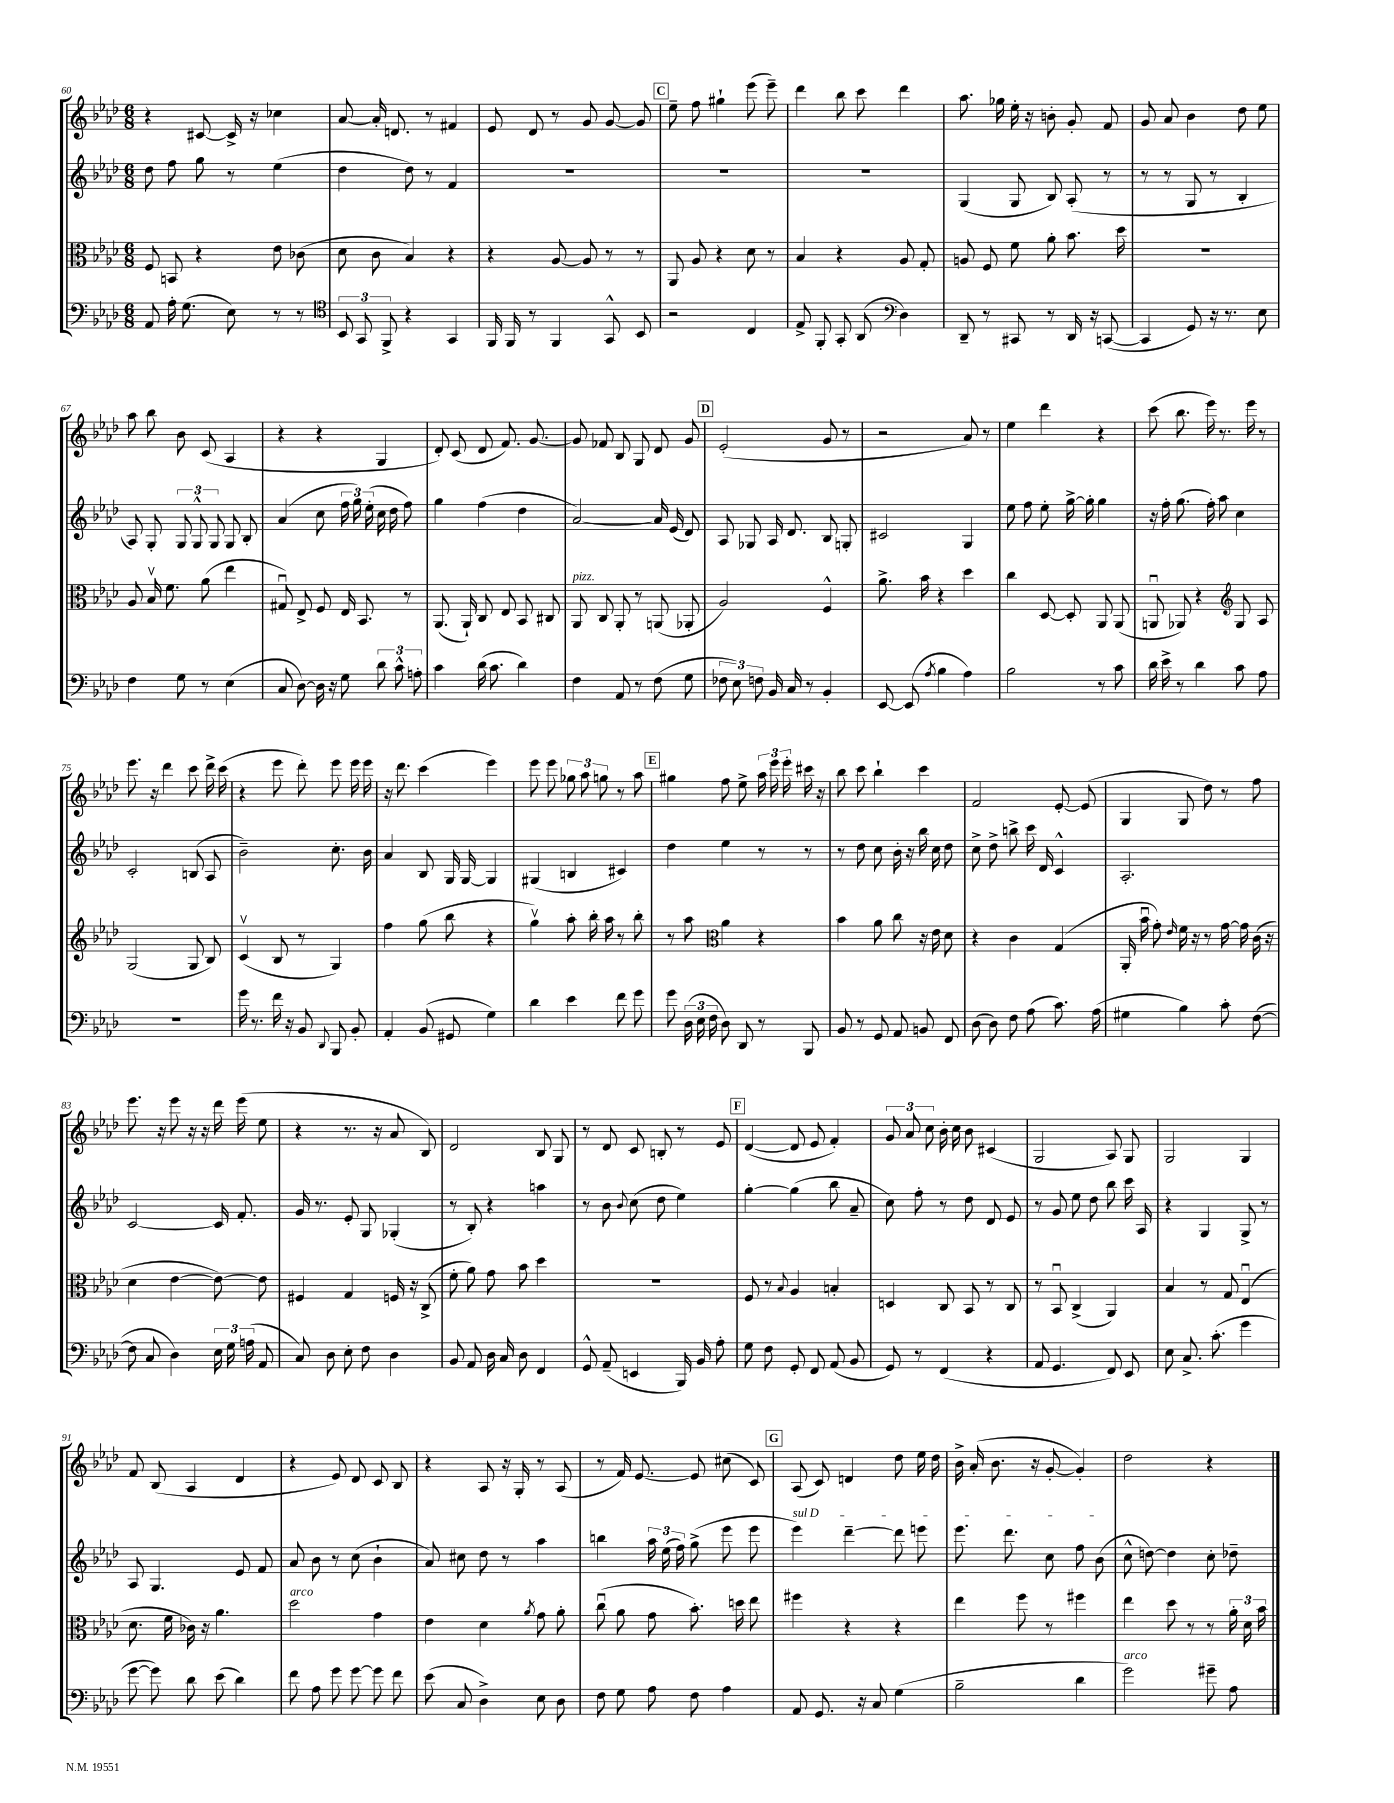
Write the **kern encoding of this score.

**kern	**kern	**kern	**kern
*part4	*part3	*part2	*part1
*staff4	*staff3	*staff2	*staff1
*clefF4	*clefC3	*clefG2	*clefG2
*k[b-e-a-d-]	*k[b-e-a-d-]	*k[b-e-a-d-]	*k[b-e-a-d-]
*M6/8	*M6/8	*M6/8	*M6/8
=60	=60	=60	=60
8AA-/	8F/	8dd-\	4r
16A-'\	8BBn/	8ff\	.
(8.G\	.	.	.
.	4r	8gg\	[8c#X/
8E-\)	.	8r	16c#^/]
.	.	.	16r
8r	8e-\	(4ee-\	4cc-X\
8r	(8c-X\	.	.
=61	=61	=61	=61
*clefC4	*	*	*
12BB-/	8d-\	4dd-\	[8a-/
12GG/	.	.	.
.	8c\	.	16a-'/]
12FF^/	.	.	.
.	.	.	8.dn/
4r	4B-/)	8dd-\)	.
.	.	8r	8r
4GG/	4r	4f/	4f#X/
=62	=62	=62	=62
16FF/	4r	2.r	8e-/
16FF/	.	.	.
8r	.	.	8d-/
4FF/	[8A-/	.	8r
.	8A-/]	.	8g/
8GG^^/	8r	.	[8g/
8BB-/	8r	.	8g/]
!!LO:REH:place=s1:t=C
=63	=63	=63	=63
2r	8AA-/	2.r	8ee-~\
.	8A-/	.	8ff\
.	4r	.	4gg#X`\
4C/	8d-\	.	(8eee-\
.	8r	.	8eee-~\)
=64	=64	=64	=64
8E-^/	4B-/	2.r	4ddd-\
8FF'/	.	.	.
8GG'/	4r	.	8bb-\
(8AA-/	.	.	8ccc\
*clefF4	*	*	*
4D-\)	8A-/	.	4ddd-\
.	8G'/	.	.
=65	=65	=65	=65
8DD-~/	8An/	(4G/	8.aa-\
8r	8F/	.	.
.	.	.	16gg-X\
8CC#X/	8f\	8G/	16ee-'\
.	.	.	16r
8r	8a-'\	8B-/)	8bn'\
16DD-/	8.b-\	(8A-'/	8g'/
16r	.	.	.
([8CCn/	.	8r	8f/
.	16dd-\	.	.
=66	=66	=66	=66
4CC/]	2.r	8r	8g/
.	.	8r	8a-/
8GG/)	.	8G/	4b-\
16r	.	8r	.
8.r	.	.	.
.	.	4B-'/	8dd-\
8E-\	.	.	8ee-\
!!LO:LB:g=z
=67	=67	=67	=67
4F\	8A-/	8A-/)	8aa-\
.	16B-v/	8G'/	8bb-\
.	8.f\	.	.
8G\	.	12G/	8b-\
.	.	12G^^/	.
8r	(8a-\	.	(8c/
.	.	12G/	.
(4E-\	4ee-\	8G/	4A-/
.	.	8B-'/	.
=68	=68	=68	=68
8C/	8G#Xu/)	(4a-/	4r
[8D-\)	8E-^/	.	.
16D-\]	8F/	8cc\	4r
16r	.	.	.
8G\	16E-/	24ff\	.
.	.	24gg\)	.
.	8.BB-/	.	.
.	.	(24ee-'\	.
12d-\	.	16cc\	4G/
.	.	16dd-\	.
12c^^\	.	.	.
.	8r	8ff\)	.
12An'\	.	.	.
=69	=69	=69	=69
4c\	(8.AA-/	4gg\	8d-'/)
.	.	.	(8c/
.	16AA-`/)	.	.
(16d-\	8C/	(4ff\	8d-/
8.c\	.	.	.
.	8E-/	.	8.f/)
4d-\)	8BB-/	4dd-\	.
.	.	.	[8.g/
.	8C#X/	.	.
=70	=70	=70	=70
!	!LO:TX:a:i:t=pizz.	!	!
4F\	8AA-/	[2a-/)	8g/]
.	8C/	.	8f-X/
8AA-/	8AA-'/	.	8B-/
8r	8r	.	8G/
(8F\	(8AAn/	16a-/]	8d-/
.	.	(16e-/	.
8G\	8AA-X'/	8d-/)	8g/
!!LO:REH:place=s1:t=D
=71	=71	=71	=71
12F-X\	2A-/)	8A-/	(2e-'/
12E-\)	.	.	.
.	.	8G-X/	.
12Fn\	.	.	.
16BB-/	.	16A-/	.
16C/	.	8.d-/	.
8r	.	.	.
4BB-'/	4F^^/	8B-/	8g/
.	.	8Gn'/	8r
=72	=72	=72	=72
[8EE-/	8.a-^\	2c#X/	2r
(8EE-/]	.	.	.
.	16b-\	.	.
8qA-/	.	.	.
4B-\	4r	.	.
4A-\)	4dd-\	4G/	8a-/)
.	.	.	8r
=73	=73	=73	=73
2B-\	4cc\	8ee-\	4ee-\
.	.	8ff\	.
.	[8D-/	8ee-'\	4ddd-\
.	8D-'/]	[16gg^\	.
.	.	16gg'\]	.
8r	8AA-/	4gg\	4r
8c\	(8AA-/	.	.
=74	=74	=74	=74
16d-\	8AAnu/	16r	(8ccc\
16e-^\	.	16ff'\	.
8r	8AA-X/)	(8.gg\	8.bb-\
4d-\	4r	.	.
.	.	16ff'\)	16eee-\)
.	.	8aa-\	8.r
*	*clefG2	*	*
8c\	8G/	4cc\	.
.	.	.	16eee-\
8A-\	8A-/	.	8r
!!LO:LB:g=z
=75	=75	=75	=75
2.r	(2G/	2c'/	8.eee-\
.	.	.	16r
.	.	.	4ddd-\
.	8G/	(8Bn/	8ccc\
.	8B-/)	8A-/	16ddd-^\
.	.	.	(16ccc\
=76	=76	=76	=76
16g\	(4cv/	2b-~\)	4r
8.r	.	.	.
16f\	8B-/	.	8eee-\
16r	.	.	.
8BB-/	8r	.	8ddd-'\)
8qqDD-/	.	.	.
8BBB-/	4G/)	8.cc'\	8eee-\
8BB-'/	.	.	16eee-\
.	.	16b-\	16eee-\
=77	=77	=77	=77
4AA-'/	4ff\	4a-/	16r
.	.	.	8.ddd-\
(8BB-/	(8gg\	8B-/	(4ccc\
8GG#X/	8bb-\	16G/	.
.	.	[16G/	.
4G\)	4r	4G/]	4eee-\)
=78	=78	=78	=78
4d-\	4ggv\)	(4G#X/	8eee-\
.	.	.	8eee-\
4e-\	8aa-'\	4Bn/	12gg-X\
.	.	.	12aa-\
.	16bb-'\	.	.
.	.	.	12ggn\
.	16aa-\	.	.
8f\	8r	4c#X/)	8r
8g\	8bb-'\	.	8aa-\
!!LO:REH:place=s1:t=E
=79	=79	=79	=79
8g\	8r	4dd-\	4gg#X\
(24D-\	8aa-\	.	.
24E-\	.	.	.
24F\	.	.	.
*	*clefC3	*	*
8D-\)	4a-\	4ee-\	8ff\
8DD-/	.	.	8ee-^\
8r	4r	8r	24aa-\
.	.	.	24eee-\
.	.	.	24eee-'\
8BBB-/	.	8r	16ccc#X\
.	.	.	16r
=80	=80	=80	=80
8BB-/	4b-\	8r	8bb-\
8r	.	8dd-\	8ccc\
8GG/	8a-\	8cc\	4bb-`\
8AA-/	8cc\	16b-'\	.
.	.	16r	.
8BBn/	16r	16bb-\	4ccc\
.	16e-\	16cc\	.
8FF/	8d-\	8dd-\	.
=81	=81	=81	=81
(8D-\	4r	8cc^\	2f/
8D-\)	.	8dd-^\	.
8F\	4c\	8bbn^\	.
(8A-\	.	16ccc\	.
.	.	16d-/	.
8.c\)	(4G/	4c^^/	[8e-'/
.	.	.	(8e-/]
(16A-\	.	.	.
=82	=82	=82	=82
4G#X\	16AA-'/	2.A-'/	4G/
.	16b-u\	.	.
.	8g'\)	.	.
.	16qqe-/	.	.
4B-\)	16f\	.	8G/
.	16r	.	.
.	8r	.	8dd-\)
8c'\	[16g\	.	8r
.	16g\]	.	.
([8F\	(16c\	.	8ff\
.	16r	.	.
!!LO:LB:g=z
=83	=83	=83	=83
8F\]	4d-\	[2c/	8.eee-\
8C/	.	.	.
.	.	.	16r
4D-\)	[4e-\	.	8eee-\
.	.	.	16r
.	.	.	16r
24E-\	8e-\_)	16c/]	16ddd-\
24G\	.	.	.
.	.	8.f'/	(16eee-\
(24An\	.	.	.
8AA-/	8e-\]	.	8ee-\
=84	=84	=84	=84
8C/)	4F#X/	16g/	4r
.	.	8.r	.
8D-\	.	.	.
8E-'\	4G/	8e-'/	8.r
8F\	.	8G/	.
.	.	.	16r
4D-\	16Fn/	(4G-X'/	8a-/
.	16r	.	.
.	(8C^/	.	8B-/)
=85	=85	=85	=85
8BB-/	8f'\	8r	2d-/
8AA-/	8a-\)	8B-'/)	.
16D-\	8g\	4r	.
16C/	.	.	.
8D-\	8b-\	.	.
4FF/	4dd-\	4aan\	8B-/
.	.	.	8G/
=86	=86	=86	=86
8GG^^/	2.r	8r	8r
(8AA-~/	.	8b-\	8d-/
.	.	8qqb-/	.
4EEn/	.	(8cc\	8c/
.	.	8dd-\	8Bn'/
16BBB-/)	.	4ee-\)	8r
16BB-/	.	.	.
8A-'\	.	.	8e-/
!!LO:REH:place=s1:t=F
=87	=87	=87	=87
8G\	8F/	[4gg'\	([4d-/
8F\	8r	.	.
.	8qqB-/	.	.
8GG'/	4A-/	(4gg\]	8d-/]
8FF/	.	.	8e-/
(8AA-/	4Bn'/	8bb-\	4f'/)
8BB-/	.	8a-~/	.
=88	=88	=88	=88
8GG/)	4Dn/	8cc\)	12g/
.	.	.	12a-/
8r	.	8ff'\	.
.	.	.	12cc\
(4FF/	8C/	8r	16b-'\
.	.	.	16cc\
.	8BB-/	8dd-\	8b-\
4r	8r	8d-/	(4c#X/
.	8C/	8e-/	.
=89	=89	=89	=89
8AA-/	8r	8r	2G/
4.GG/	8BB-u/	8g/	.
.	(4C^/	8ee-\	.
.	.	8dd-\	.
8FF/)	4AA-/)	8bb-\	8A-/)
8EE-/	.	16ccc\	8G/
.	.	16A-/	.
=90	=90	=90	=90
8E-\	4B-/	4r	2G/
8.C^/	.	.	.
.	8r	4G/	.
(8.c'\	.	.	.
.	8G/	.	.
4g\	(4E-u/	8G^/	4G/
.	.	8r	.
!!LO:LB:g=z
=91	=91	=91	=91
[8g\	8.d-\	8A-/	8f/
8g\])	.	4.G/	(8B-/
.	16f\	.	.
8d-\	16c-X\)	.	4A-/
.	16r	.	.
(8e-\	4.a-\	.	.
4d-\)	.	8e-/	4d-/
.	.	8f/	.
=92	=92	=92	=92
!	!LO:TX:a:i:t=arco	!	!
8f\	2dd-\	8a-/	4r
8A-\	.	8b-\	.
8g\	.	8r	8e-/)
[8g\	.	(8cc\	8d-/
8g\]	4g\	4b-`\	8c/
8f\	.	.	8B-/
=93	=93	=93	=93
(8e-\	4e-\	8a-/)	4r
8C/	.	8cc#X\	.
4D-^\)	4d-\	8dd-\	8A-/
.	.	8r	16r
.	.	.	16G'/
.	8qa-/	.	.
8E-\	8g\	4aa-\	8r
8D-\	8a-'\	.	(8A-/
=94	=94	=94	=94
8F\	(8ccu\	4bbn\	8r
8G\	8a-\	.	16f/)
.	.	.	[8.e-/
8A-\	8g\	24aa-\	.
.	.	(24ee-\	.
.	.	24ff\)	.
8F\	8.b-'\)	(8gg^\	8e-/]
4A-\	.	8eee-\	(8cc#X\
.	16ddn\	.	.
.	8ee-\	8eee-\	8c/)
!!LO:REH:place=s1:t=G
=95	=95	=95	=95
!	!	!LO:TX:a:i:t=sul D	!
8AA-/	4ff#X\	4eee-\)	(8A-/
8.GG/	.	.	8c/)
.	4r	[4ddd-~\	4dn/
16r	.	.	.
8C/	.	.	.
(4G\	4r	8ddd-\]	8dd-\
.	.	8eeen\	16ee-\
.	.	.	16dd-\
=96	=96	=96	=96
2B-~\	4ee-\	8.eee-\	16b-^\
.	.	.	(16a-'/
.	.	.	8.b-\
.	.	8.ddd-\	.
.	8ff\	.	.
.	.	.	16r
.	8r	8cc\	[8g'/
4d-\	4ff#X\	8ff\	4g'/])
.	.	(8b-\	.
=97	=97	=97	=97
!LO:TX:a:i:t=arco	!	!	!
2g\)	4ee-\	8cc^^\	2dd-\
.	.	[8ddn\)	.
.	8dd-\	4dd\]	.
.	8r	.	.
8g#X~\	8r	8cc'\	4r
8A-\	24a-'\	8dd-X~\	.
.	24d-\	.	.
.	24b-\	.	.
==	==	==	==
*-	*-	*-	*-
